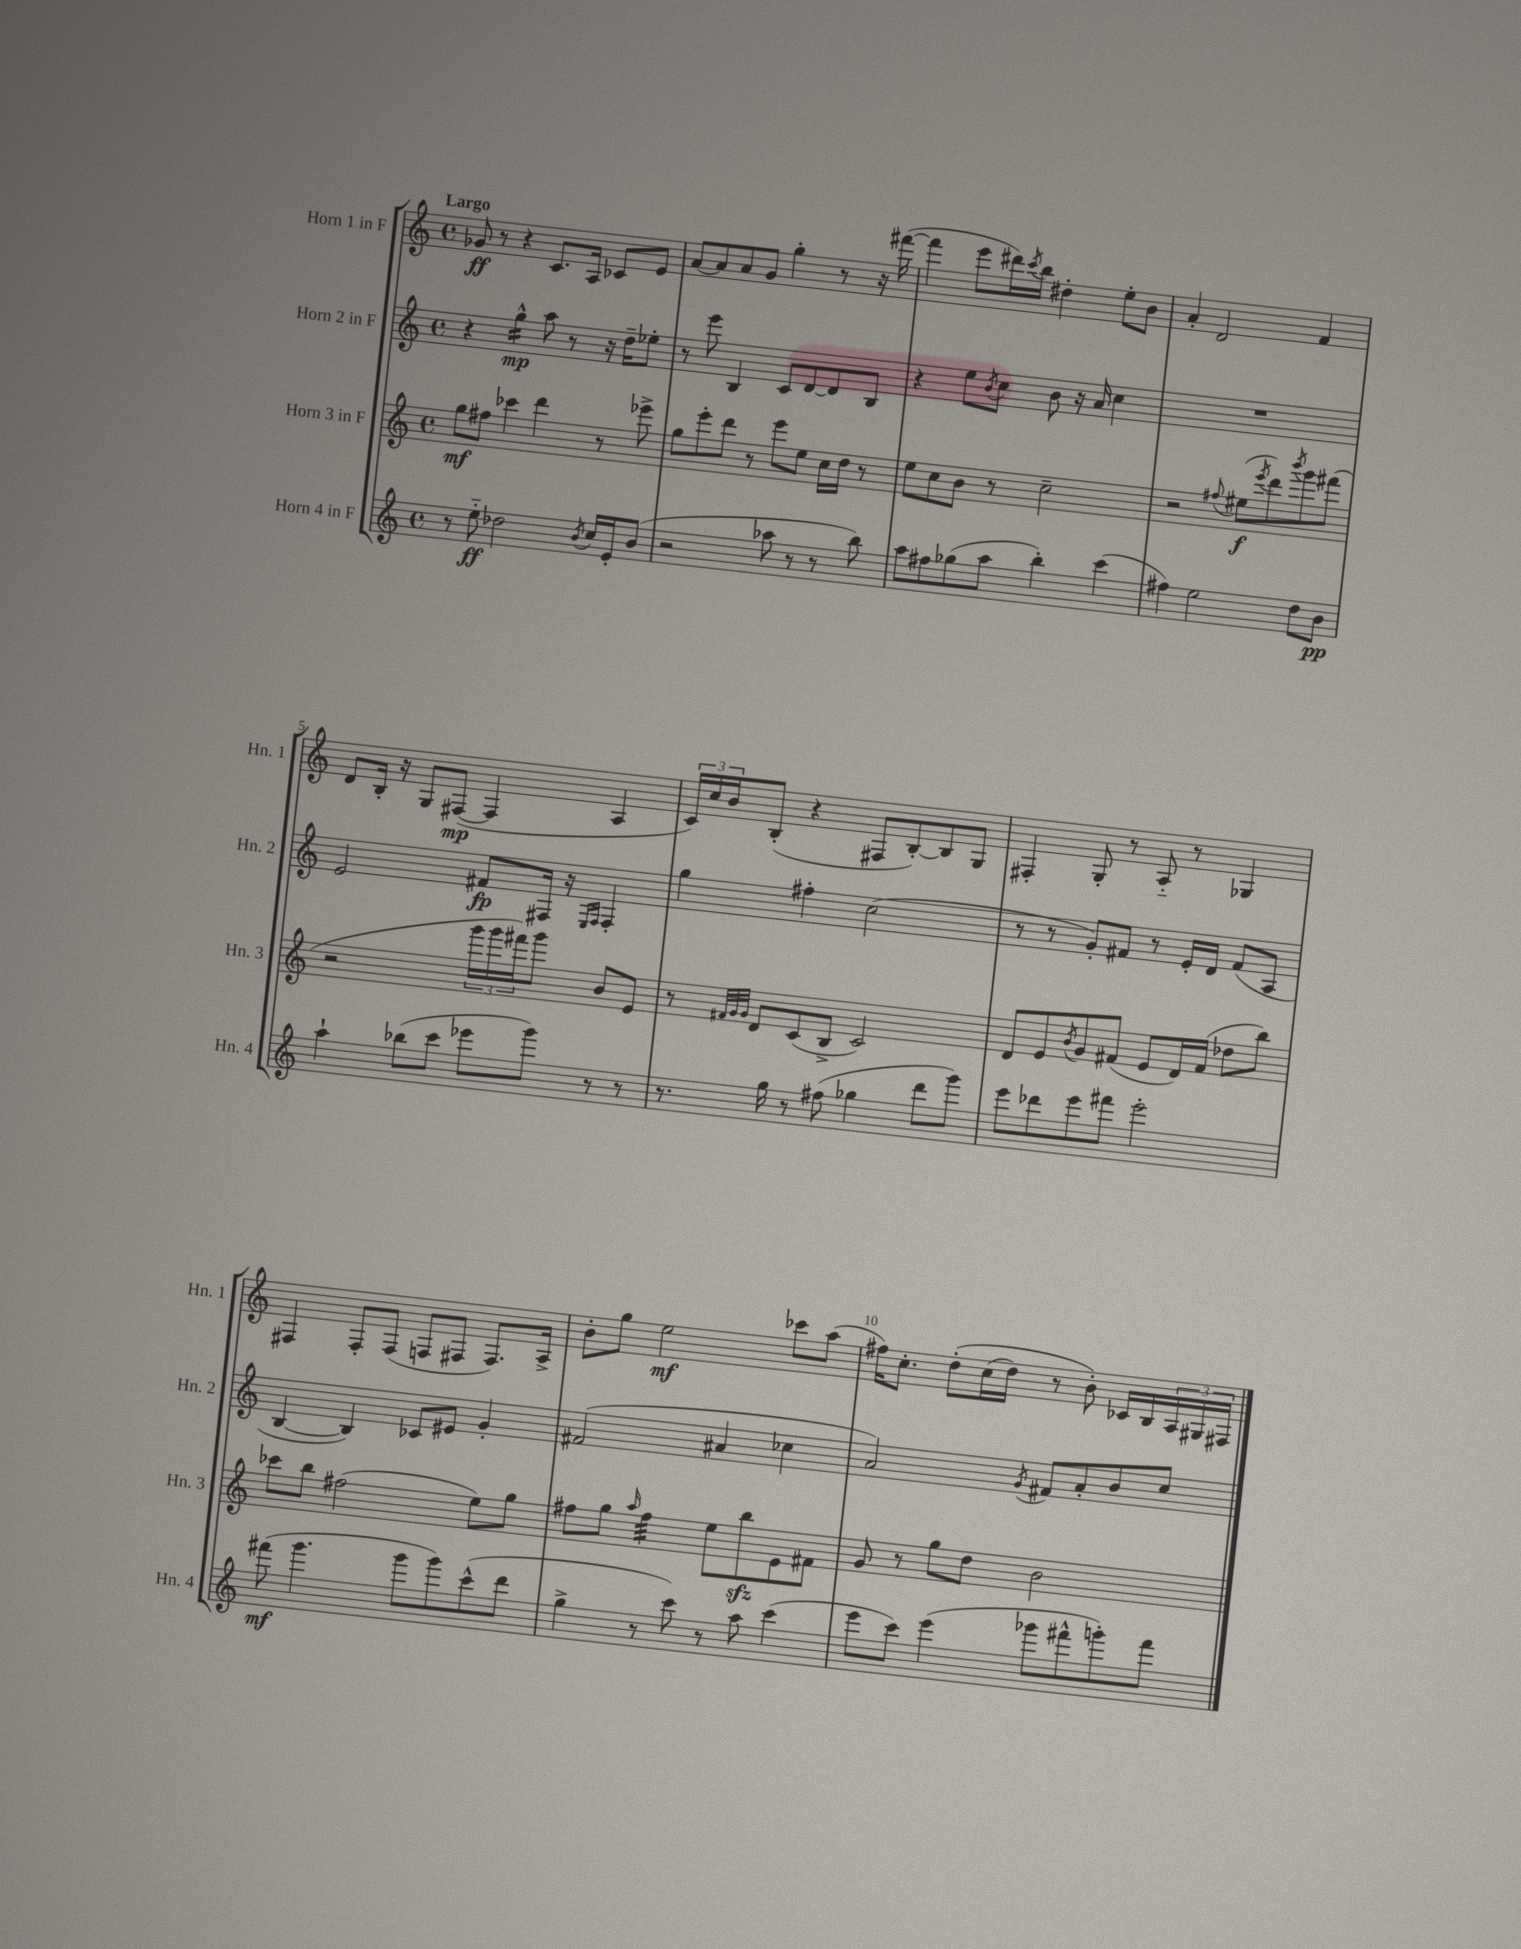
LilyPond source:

<<
\new StaffGroup <<
\new Staff = "s0" \with { instrumentName = "Horn 1 in F" shortInstrumentName = "Hn. 1" } {
    \clef treble \key c \major \defaultTimeSignature \time 4/4 \tempo "Largo"
    ges'8\ff r8 r4 c'8. a16 ces'8 e'8 |
    a'8~ a'8 a'8 g'8 g''4-. r8 r16 fis'''16~( |
    fis'''4 e'''8 dis'''16) \acciaccatura { c'''8 } b''16 dis''4-. e''8-. b'8 |
    a'4-. d'2 f'4 |
    d'8 b16-. r16 g8 fis8~\mp( fis4 a4 |
    \tuplet 3/2 { c'16) c''16 b'16 } b8-.( r4 fis8 b8~-.) b8 g8 |
    fis4-. g8-. r8 a8-_ r8 ges4 |
    fis4 fis8-. fis8( f8 fis8 fis8.) a16-> |
    b'8-. g''8 e''2\mf ces'''8 a''8( |
    fis''16) c''8.-. d''8-.\( c''16( d''16) r8 b'8-.\) ces'16 b16 \tuplet 3/2 { a16 gis16 fis16 } \bar "|." |
}
\new Staff = "s1" \with { instrumentName = "Horn 2 in F" shortInstrumentName = "Hn. 2" } {
    \clef treble \key c \major \defaultTimeSignature \time 4/4
    r4 g''4:16-^\mp a''8 r8 r16 d''16-- ees''8-. |
    r8 e'''8 b4 c'8 d'8~ d'8 b8 |
    r4 e''8 \acciaccatura { b'8 } c''8 b'8 r16 a'16 c''4 |
    R1 |
    e'2 fis'8\fp fis16 r16 \grace { e16 fis16 } fis4-. |
    g''4 fis''4-. c''2( |
    r8 r8 g'8-.) fis'8 r8 e'16-. d'16 fis'8( a8 |
    b4~ b4) ces'8 eis'8 g'4-. |
    fis'2( ais'4 ces''4 |
    a'2) \acciaccatura { g'8 } fis'8 a'8-. b'8 c''8 \bar "|." |
}
\new Staff = "s2" \with { instrumentName = "Horn 3 in F" shortInstrumentName = "Hn. 3" } {
    \clef treble \key c \major \defaultTimeSignature \time 4/4
    g''8\mf fis''8 ces'''4 d'''4 r8 ees'''8-> |
    g''8 e'''8-. d'''8 r8 e'''8 e''8 c''16 d''16 r8 |
    e''8 c''8 b'8 r8 c''2-- |
    r2 \appoggiatura { fis''8 } eis''8\f( \acciaccatura { e'''8 } d'''8) \acciaccatura { b'''8 } g'''8 fis'''8( |
    r2 \tuplet 3/2 { g'''16 g'''16 fis'''16) } g'''8 b'8 e'8 |
    r8 \grace { fis'32 g'32 g'32 } d'8 c'8( b8-> c'2) |
    d'8 e'8 \acciaccatura { b'8 } g'8 fis'8( e'8 d'16) fis'16( des''8 b''8) |
    ces'''8 b''8 fis''2( e''8) g''8 |
    fis''8 g''8 \grace { a''16 } fis''4:32 e''8 b''8\sfz e'8 fis'8 |
    g'8 r8 g''8 d''8 b'2 \bar "|." |
}
\new Staff = "s3" \with { instrumentName = "Horn 4 in F" shortInstrumentName = "Hn. 4" } {
    \clef treble \key c \major \defaultTimeSignature \time 4/4
    r8 e''8-_\ff des''2 \acciaccatura { b'8 } c''16 e'16-. b'8( |
    r2 aes''8 r8 r8 b''8) |
    a''8 fis''8 ges''8( a''8 b''4-.) c'''4( |
    fis''4) e''2 d''8 b'8\pp |
    a''4-! bes''8( c'''8 ees'''8 g'''8) r8 r8 |
    r8. g''16 r8 fis''8( ges''4 d'''8 g'''8) |
    e'''8 des'''8 e'''8 fis'''8 e'''2-. |
    fis'''8\mf( g'''4. g'''8 g'''8) c'''8-^( d'''8 |
    g''4-> r8 c'''8) r8 a''8 c'''4( |
    e'''8 c'''8) e'''4( ges'''8 fis'''8-^ g'''8-.) fis'''8 \bar "|." |
}
>>
>>
\layout { \context { \Score \override BarNumber.break-visibility = ##(#f #t #t) barNumberVisibility = #(every-nth-bar-number-visible 5) } }
